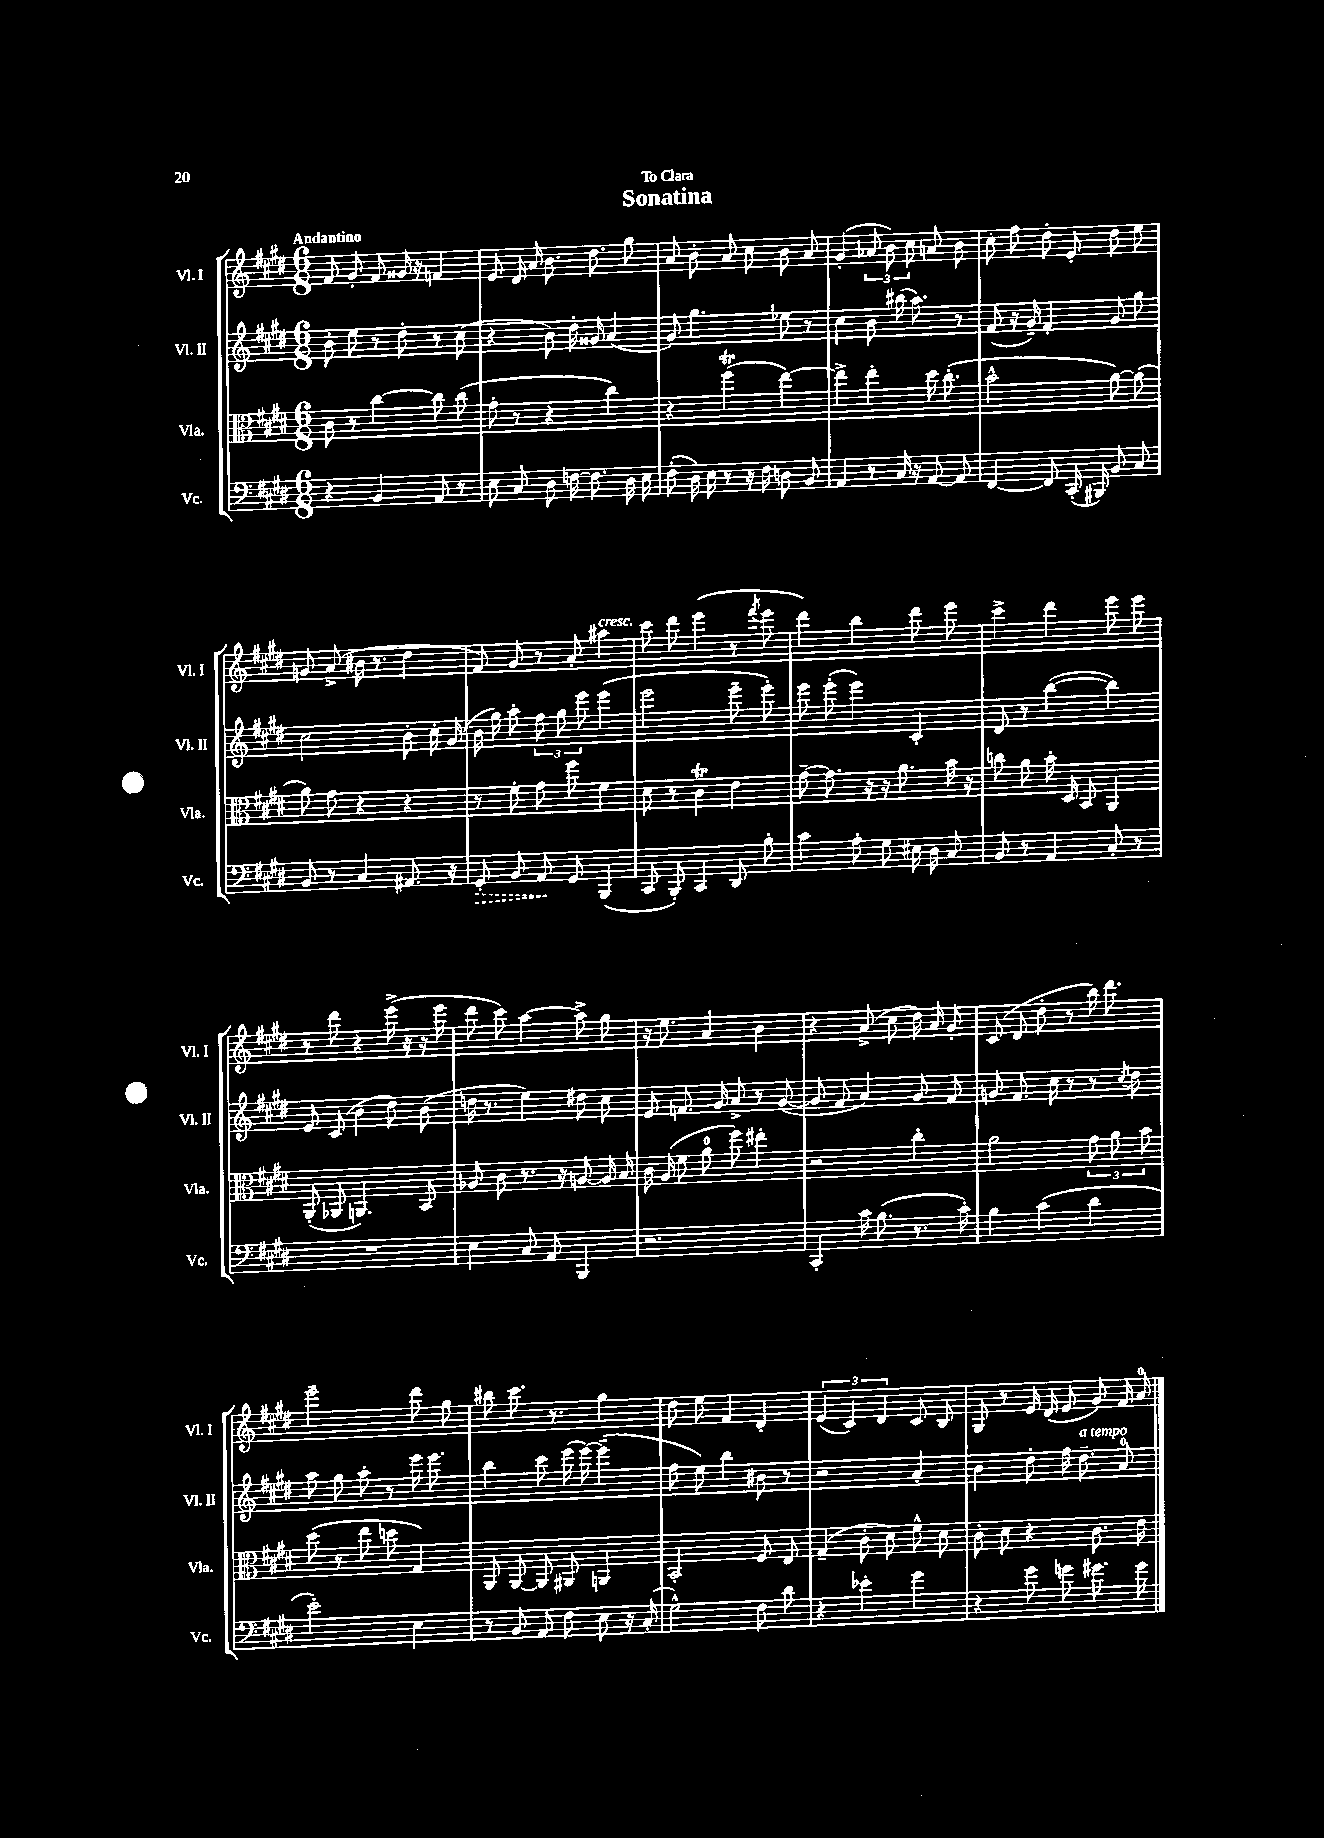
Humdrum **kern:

**kern	**kern	**kern	**kern
*staff4	*staff3	*staff2	*staff1
*clefF4	*clefC3	*clefG2	*clefG2
*k[f#c#g#d#]	*k[f#c#g#d#]	*k[f#c#g#d#]	*k[f#c#g#d#]
*M6/8	*M6/8	*M6/8	*M6/8
4r	8c#	8b'	8f#
.	8r	8ee	8g#'
4BB	[4cc#	8r	8f#
.	.	8dd#'	16g##
.	.	.	16r
8AA	8cc#]	8r	4f
8r	(8cc#	(8cc#	.
=	=	=	=
8E	8g#'	4r	8e
8C#	8r	.	16d#
.	.	.	16a
8D#	4r	8b)	8.b
[16F	.	16dd#'	.
8.F]	.	16g##	8.dd#
.	4cc#)	(4a	.
16D#	.	.	8gg#
16E	.	.	.
=	=	=	=
(8F#'	4r	8g#)	8a
16D#)	.	4.gg#	8b'
16E	.	.	.
8r	(4ff#	.	8a
16r	.	.	8cc#
16F#	.	.	.
8D	[4ee)	8ee-	8b
8BB	.	8r	8a
=	=	=	=
4AA	4ee^]	4cc#	(4g#'
8r	4ee'	8b	12a-
.	.	.	12b)
16C#	.	(16bb#	.
.	.	.	12cc#
16r	.	8.aa)	.
[8AA	16dd#	.	8a
.	(8.cc#'	.	.
8AA]	.	8r	8b
=	=	=	=
[4FF#	2b^^	(8f#	8cc#'
.	.	16r	8ff#
.	.	16g#~)	.
8FF#]	.	4f#'	8dd#'
(16CC#'	.	.	8e'
16BBB#)	.	.	.
8BB	[8a)	8g#	8dd#
8C#	(8a]	8gg#	8ee
=	=	=	=
8BB	8a)	2cc#	8g
8r	8g#	.	(8a^
4C#	4r	.	16b#
.	.	.	8.r
8.AA#	4r	8b'	4dd#
.	.	16cc#'	.
16r	.	(16g#	.
=	=	=	=
8GG#'	8r	16b	8f#)
.	.	16gg#)	.
8BB	8f#'	8aa'	8g#
8AA	8g#	12ff#	8r
.	.	12gg#	.
8GG#	8ff#	.	8a'
.	.	12eee	.
(4BBB	4f#	(4eee	4aa#
=	=	=	=
8CC#	8d#	2eee	8ccc#
8BBB')	8r	.	8ddd#
4CC#	4c#	.	(4eee
8DD#	4e	8eee~	8r
.	.	.	8qfff#
8B'	.	8eee')	8eee
=	=	=	=
4c#	[8g#~	8eee	4ddd#)
.	8.g#]	(8eee'	.
8A'	.	4eee)	4bb
.	16r	.	.
8G#	16r	.	.
.	8.a	.	.
16E#	.	4c#'	8ddd#
16D#	.	.	.
8C#	16b	.	8eee
.	16r	.	.
=	=	=	=
8BB	8cc	8d#	4ccc#^
8r	8a	8r	.
4AA	16b'	([4bb	4ddd#
.	16D#	.	.
.	8BB	.	.
8C#'	4AA	4bb])	8eee
8r	.	.	8eee
=	=	=	=
2.r	(8AA'	8e	8r
.	8AA-	(8c#	8ddd#
.	4.AA)	4b	4r
.	.	8dd#)	(16eee^
.	.	.	16r
.	8BB	(8b	16r
.	.	.	16eee
=	=	=	=
4E	8A-	16dd	8ddd#
.	.	8.r	.
.	8c#	.	8ccc#)
8C#	8.r	4ee)	[4aa
8AA	.	.	.
.	16r	.	.
4BBB	[8A	8dd#	8aa^]
.	16A]	8cc#	8gg#
.	16B	.	.
=	=	=	=
2.r	16c#	8e	16r
.	(16A	.	8.ee
.	8f#	8.f	.
.	8a	.	4a
.	.	16g#	.
.	8ff#)	8a^	.
.	4ee#'	8r	4b
.	.	([8g#	.
=	=	=	=
4CC#'	2r	8g#]	4r
.	.	8f#	.
16c#	.	4a)	(8a^
(8.B	.	.	.
.	.	.	8cc#
8.r	4cc#'	8g#	16dd#)
.	.	.	16a
.	.	8f#	8g#'
16c#')	.	.	.
=	=	=	=
4B	2a	8g	(8c#
.	.	8.f#	8d#
(4c#	.	.	8dd#'
.	.	16cc#	.
.	.	8r	8r
4d#	12g#	8r	16bb)
.	.	.	8.ddd#
.	12a	.	.
.	.	8qcc#	.
.	.	8dd#	.
.	12b	.	.
=	=	=	=
2e')	(8dd#	8aa	2eee~
.	8r	8gg#	.
.	8ee	8aa'	.
.	8dd	8r	.
4E	4G#)	16eee	8ddd#
.	.	8.eee	.
.	.	.	8gg#
=	=	=	=
8r	8AA	4bb	8bb#
8BB	[8AA	.	8.ccc#
8AA	8AA]	8ccc#	.
.	.	.	8.r
8F#	8AA#	(16eee	.
.	.	[16eee)	.
8E	4AA	(4eee~]	4gg#
16r	.	.	.
(16C#'	.	.	.
=	=	=	=
2G#^^)	2BB'	8ff#	8dd#
.	.	8ee)	8ee
.	.	4bb	4f#
8F#	8F#	8b#	4d#'
8d#	8E	8r	.
=	=	=	=
4r	(4G#~	2r	(6e
.	.	.	6c#)
4e-'	8c#'	.	.
.	.	.	6d#
.	8d#)	.	.
4g#	8f#^^	4a'	8c#
.	8d#	.	8B
=	=	=	=
4r	8c#'	4b	8G#
.	8d#	.	8r
8g#	4r	8dd#'	16e
.	.	.	(16d#
8g	.	16ff#	8e
.	.	8.dd#~	.
8.g#	8.c#	.	8g#)
.	.	8a	16f#
16g#	16e	.	16a
==	==	==	==
*-	*-	*-	*-
